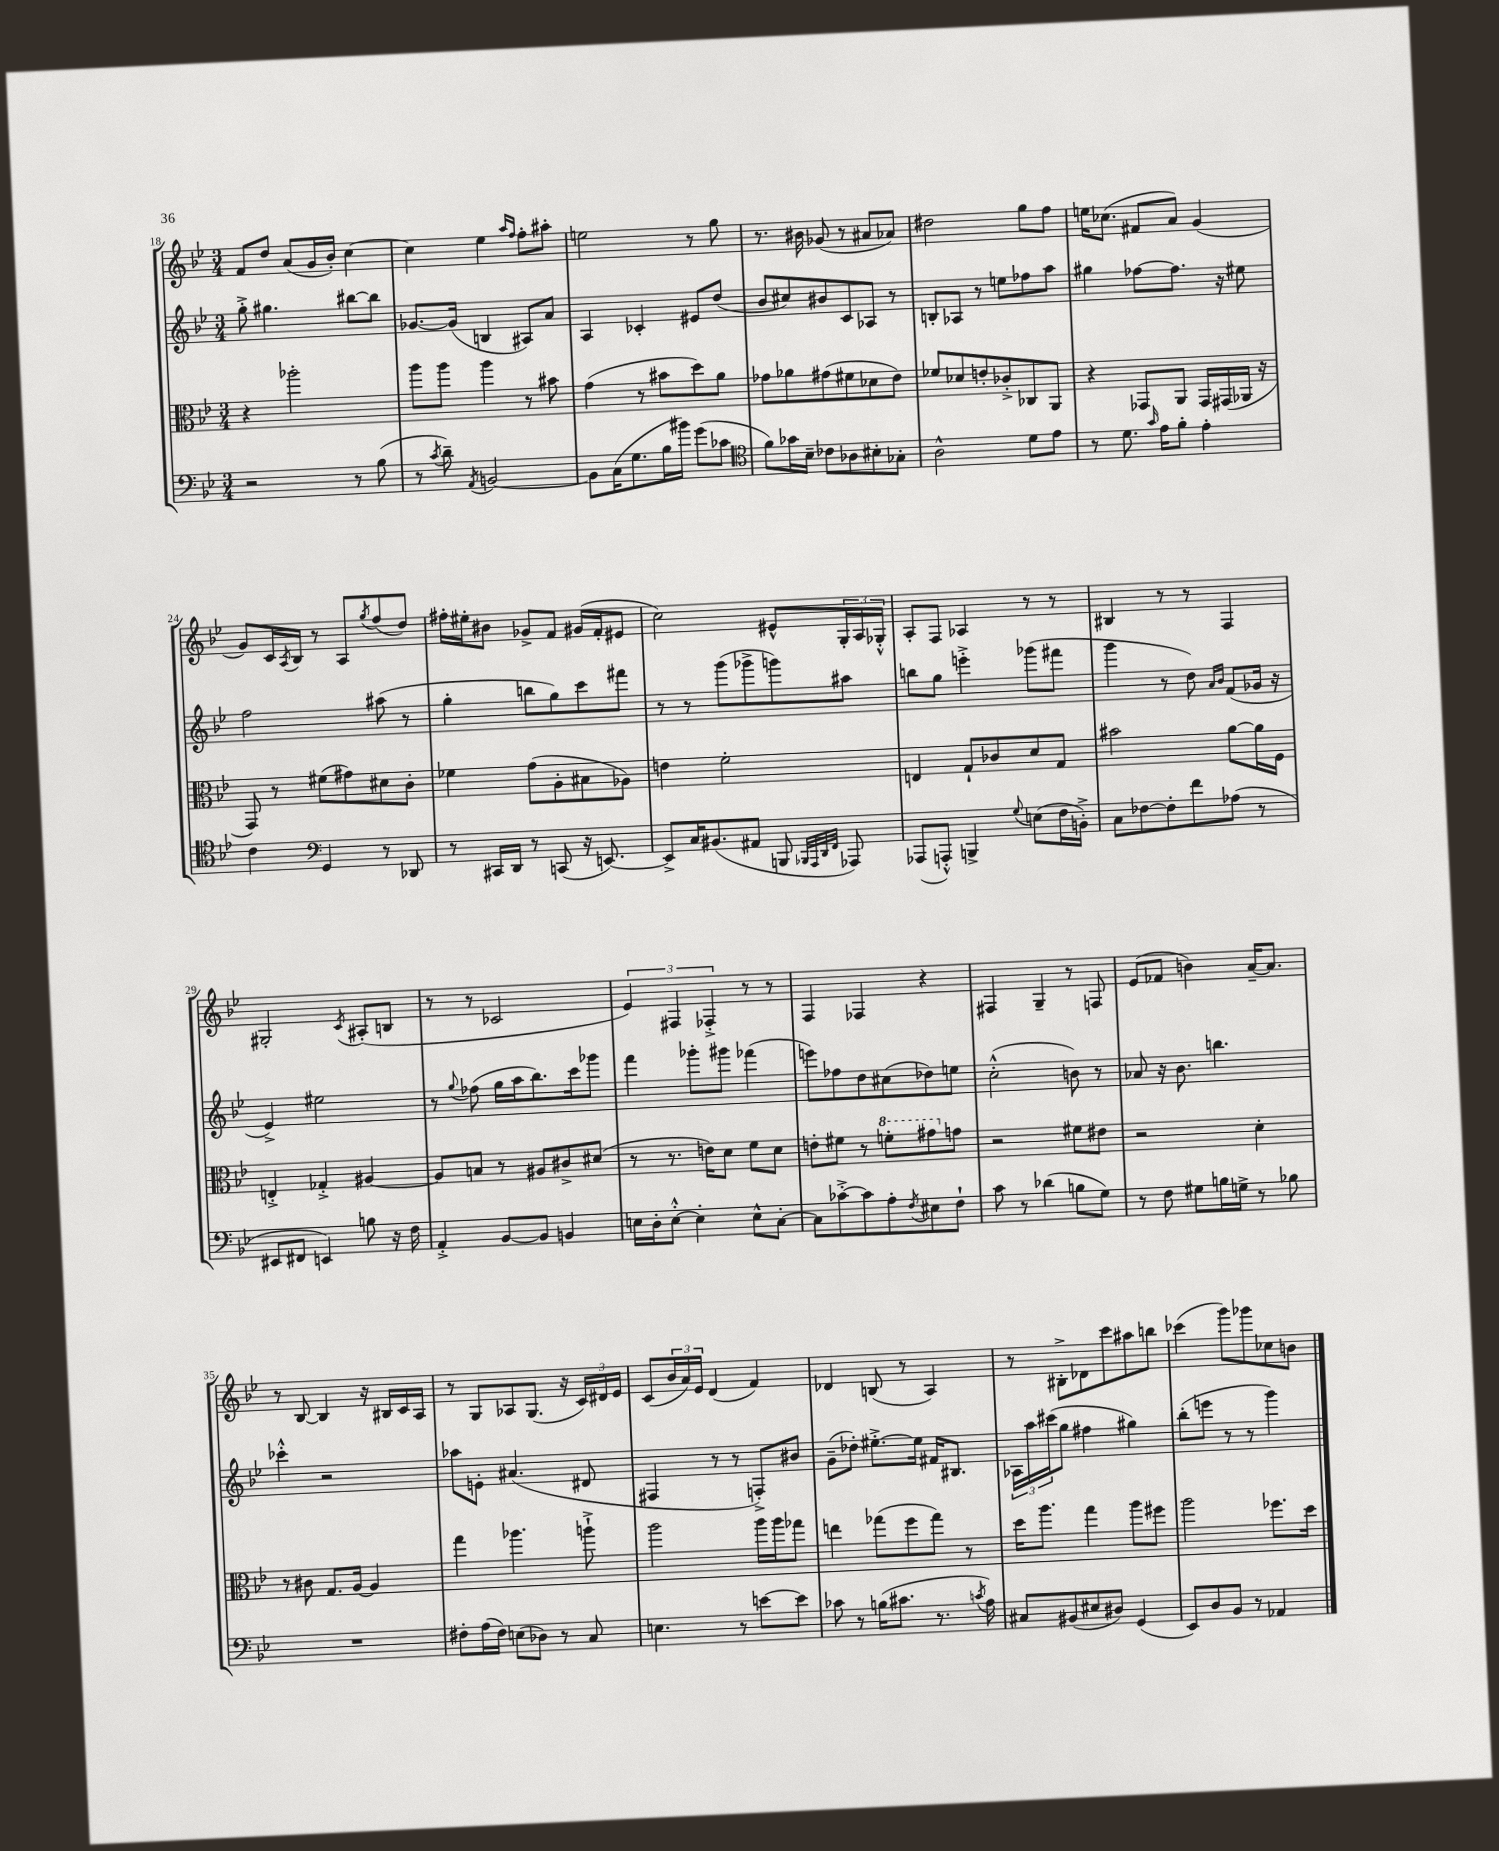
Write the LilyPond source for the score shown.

<<
\new StaffGroup <<
\new Staff = "s0" {
    \clef treble \key bes \major \numericTimeSignature \time 3/4
    f'8 d''8 a'8( g'16 bes'16-.) c''4~ |
    c''4 ees''4 \grace { a''16 f''16 } f''8-. ais''8-. |
    e''2 r8 g''8 |
    r8. bis'16 ges'8( r8 ais'8 aes'8) |
    dis''2 g''8 f''8 |
    e''16 ces''8.( fis'8 a'8) g'4( |
    g'8) c'16 \acciaccatura { a8 } bes16 r8 a8 \acciaccatura { g''8 } f''8( d''8) |
    fis''16-. eis''16-. bis'8 ges'8-> f'8 gis'16( f'16-. eis'8 |
    c''2) eis'8-^ \tuplet 3/2 { g16-. a16 ges16-.-^ } |
    a8-. f8 aes4 r8 r8 |
    bis4 r8 r8 f4 |
    gis2-. \acciaccatura { c'8 } ais8-.( b8 |
    r8 r8 ces'2 |
    \tuplet 3/2 { ees'4) fis4 fes4-.-> } r8 r8 |
    f4 fes4 r4 |
    fis4 g4-- r8 f8 |
    ees'8( fes'8 b'4) a'16~-- a'8. |
    r8 bes8~ bes4 r16 bis16 c'16 a16 |
    r8 g8 aes8 g8.( r16 \tuplet 3/2 { c'16) dis'16 ees'16 } |
    c'8( \tuplet 3/2 { bes'16 a'16) ees'16 } d'4( f'4) |
    des'4 b8( r8 a4) |
    r8 bis8-.-> des'8 c'''8 ais''8 b''8 |
    ces'''4( g'''8) ges'''8 ces''8 b'8 \bar "|." |
}
\new Staff = "s1" {
    \clef treble \key bes \major \numericTimeSignature \time 3/4
    g''8-.-> gis''4. bis''8~ bis''8 |
    ges'8.~ ges'16( b4 ais8) a'8 |
    a4 ces'4-. eis'8 d''8( |
    bes'8 cis''8) bis'8 c'8 aes8 r8 |
    b8-. aes8 r8 e''8 fes''8 a''8 |
    gis''4 fes''8~ fes''8. r16 eis''8 |
    f''2 ais''8( r8 |
    g''4-. b''8 g''8) c'''8 fis'''8 |
    r8 r8 g'''8( ges'''8-> g'''8) ais''8 |
    b''8 g''8 e'''4-.-> ges'''8( fis'''8 |
    g'''4 r8 d''8) \grace { a'16 bes'16 } f'8( ges'16 r16 |
    ees'4->) eis''2 |
    r8 \appoggiatura { g''8 } fes''8( g''16 a''16 bes''8.) c'''16 ges'''8 |
    f'''4 ges'''8-. gis'''8 fes'''4( |
    e'''8) fes''8 d''8 cis''8( des''8) e''8 |
    c''2-.-^( b'8) r8 |
    aes'8 r16 bes'8. b''4. |
    ces'''4-.-^ r2 |
    aes''8 e'8-. ais'4.( dis'8 |
    fis4 r8 r8 f8-.->) bis'8 |
    g'8--( des''8-.) eis''8.~-.-> eis''16 fis'16 bis8. |
    \tuplet 3/2 { aes16 a''16 cis'''16( } g''8 fis''4 gis''4) |
    bes''8-.( e'''8 r8 r8 g'''4) \bar "|." |
}
\new Staff = "s2" {
    \clef alto \key bes \major \numericTimeSignature \time 3/4
    r4 aes''2-. |
    a''8 a''8 a''4 r8 bis'8 |
    g'4( r8 bis'8 d''8) a'8 |
    ges'8 aes'8 gis'8( fis'8 des'8 ees'8) |
    fes'8 des'8 e'8-. ces'8-.-> ces8 a,8 |
    r4 ges,8 a,8 ges,16 gis,16( aes,16 r16 |
    g,8) r8 fis'8( gis'8) dis'8 c'8-. |
    fes'4 g'8( a8-. bis8 aes8) |
    e'4 f'2-. |
    e4 g8-! ces'8 d'8 g8 |
    bis'2 a'8~ a'16 f16 |
    e4-.-> ges4-.-> ais4~ |
    ais8 b8 r8 ais8 cis'8-> dis'8( |
    r8 r8. e'16) d'8 f'8 d'8 |
    e'8-. fis'8 r8 \ottava #1 f''!8-. gis''8 \ottava #0 g'!8 |
    r2 fis'8 eis'8 |
    r2 d'4-. |
    r8 cis'8 g8. a16~ a4 |
    g''4 aes''4. a''8-!-> |
    a''2 a''16 a''16 ges''8 |
    e''4 ges''8( f''8 ges''8) r8 |
    d''16 a''8. g''4 a''8 fis''8 |
    a''2 fes''8. d''16 \bar "|." |
}
\new Staff = "s3" {
    \clef bass \key bes \major \numericTimeSignature \time 3/4
    r2 r8 bes8( |
    r8 \acciaccatura { c'8 } d'8--) \acciaccatura { a,8 } b,2~ |
    b,8 c16( g8. bes16 bis'16) g'8( ces'8 |
    \clef tenor f'8) ges'16 bes16-- ces'8 aes8 bis8-. ges8-. |
    a2-^ d'8 ees'8 |
    r8 d'8. \grace { g'16 } ees'16 f'8-. ees'4-. |
    c'4 \clef bass g,4 r8 des,8 |
    r8 cis,16 d,16 r8 c,8( r16 e,8.~) |
    e,8-> c16 bis,8.( ais,8 b,,8 \grace { bes,,32 a,,32 d,32 f,32 } aes,,8) |
    aes,,8( a,,8-.-^) b,,4-> \appoggiatura { g8 } e8( f16 b,16-.->) |
    c8 fes8~ fes8-. f'8 aes8( r8 |
    eis,8 fis,8 e,4) b8 r16 f16 |
    a,4-.-> bes,8~ bes,8 b,4 |
    e16 d16-. e8~-.-^ e4-. e8-^ c8~-. |
    c8 ces'8~-.-> ces'8 a8-. \acciaccatura { f8 } eis8 f8-! |
    c'8 r8 des'4( b8 g8) |
    r8 f8 gis8 b16 g16-> r8 bes8 |
    R2. |
    fis8-. a16( fis16) e8( des8) r8 c8 |
    e4. r8 e'8~ e'8 |
    ces'8 r8 b16( cis'8. r8. \acciaccatura { c'8 } a16) |
    cis8 bis,8( eis8 dis8) g,4( |
    ees,8) d8 bes,8 r8 aes,4 \bar "|." |
}
>>
>>
\layout { \context { \Score currentBarNumber = #18 } }
